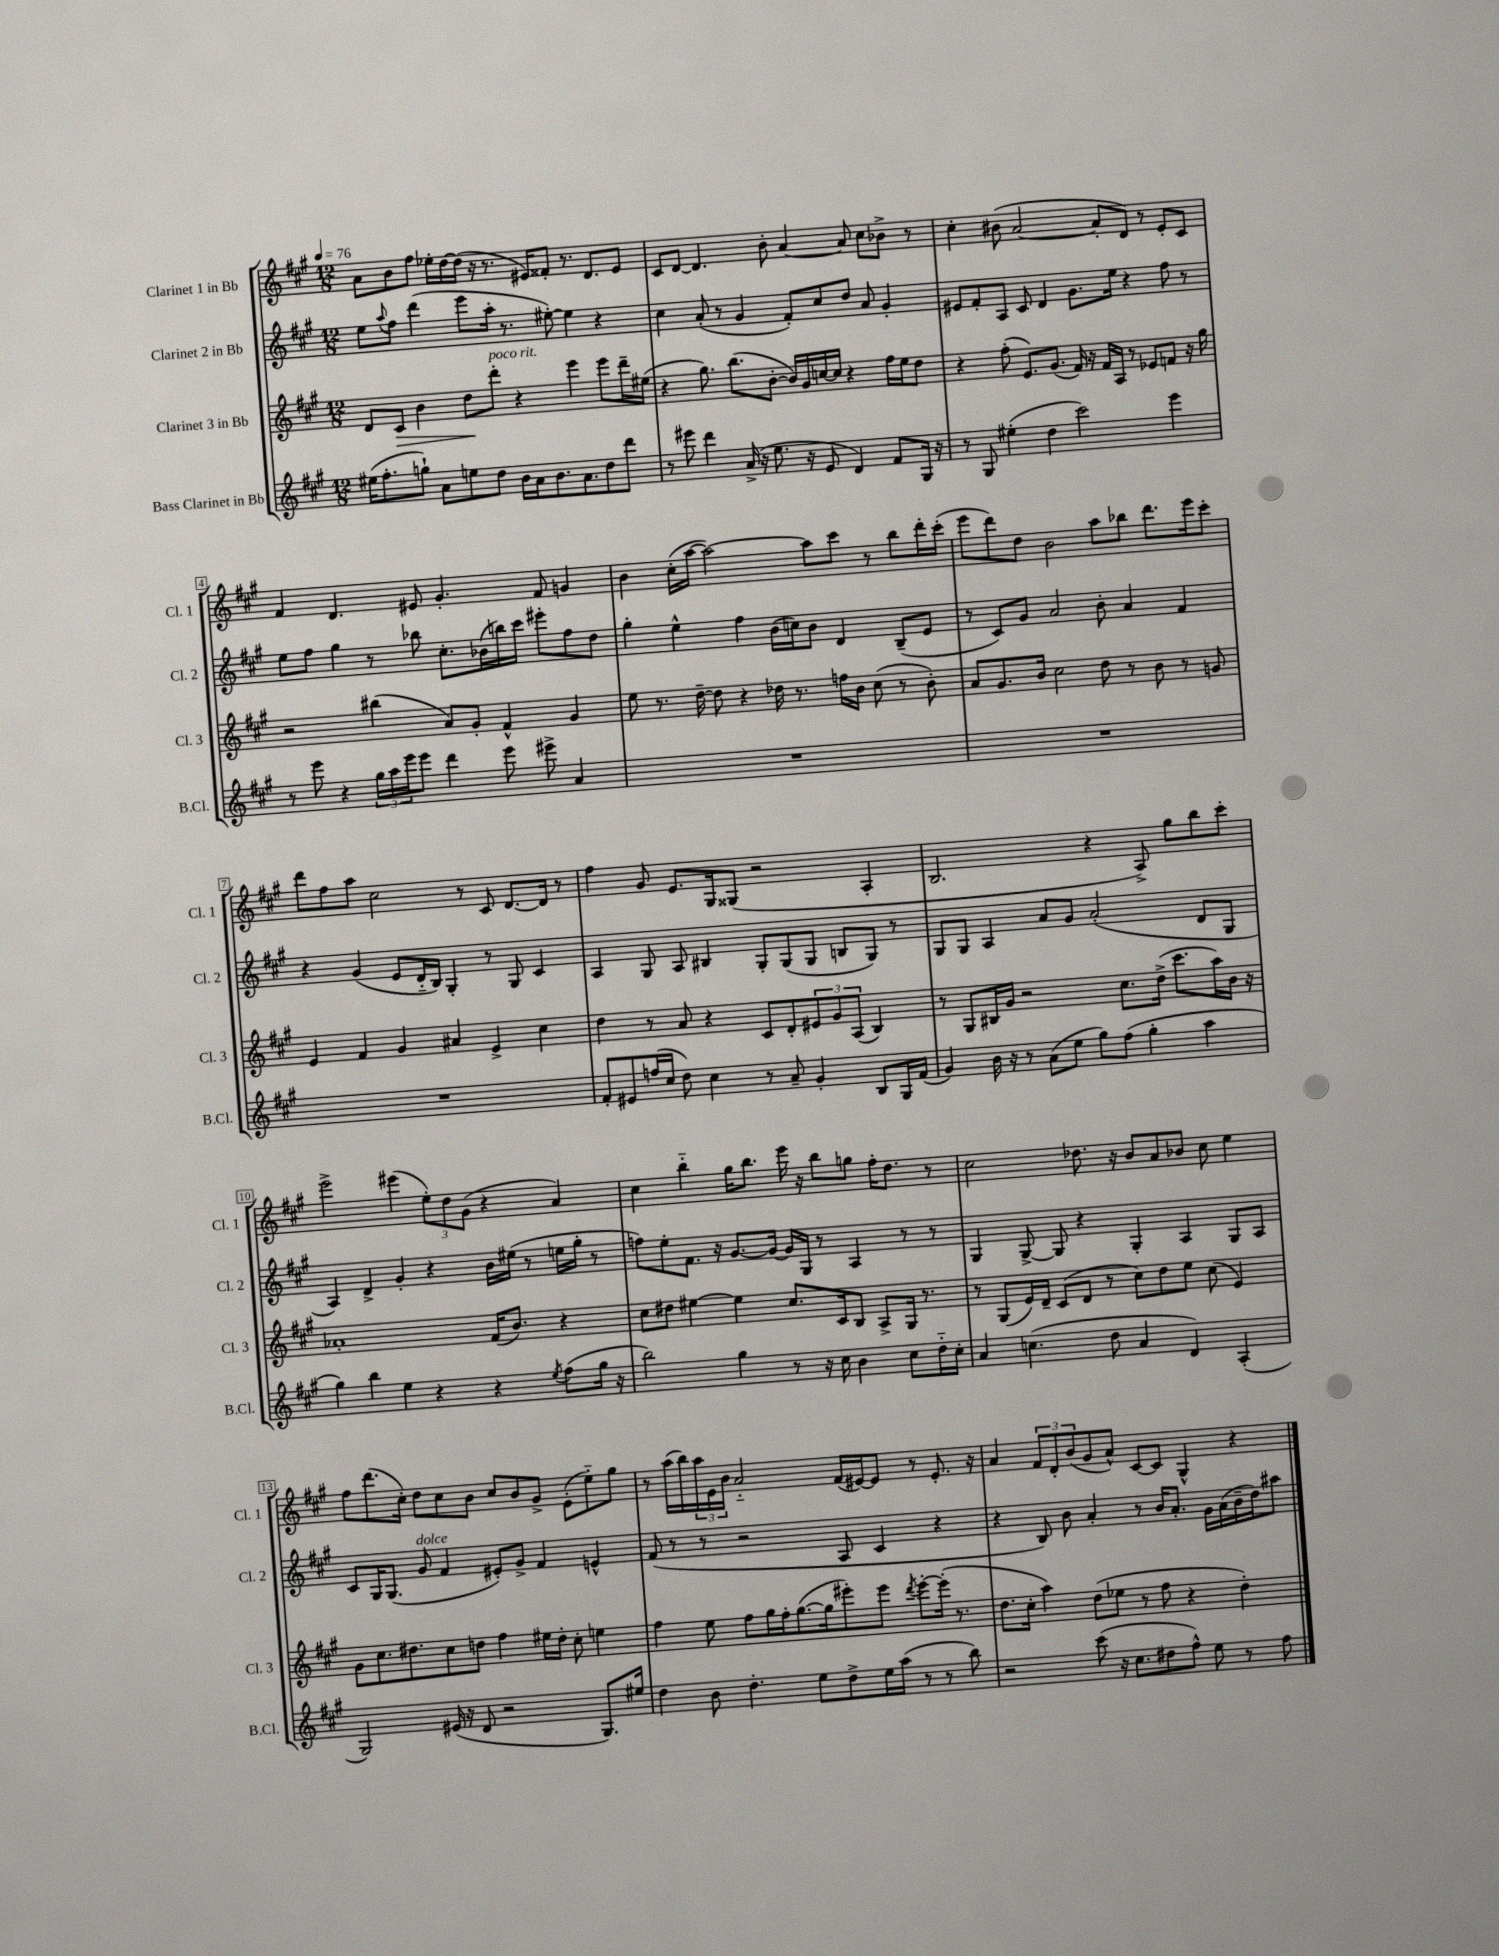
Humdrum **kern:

**kern	**kern	**kern	**kern
*staff4	*staff3	*staff2	*staff1
*clefG2	*clefG2	*clefG2	*clefG2
*k[f#c#g#]	*k[f#c#g#]	*k[f#c#g#]	*k[f#c#g#]
*M12/8	*M12/8	*M12/8	*M12/8
*MM76	*MM76	*MM76	*MM76
(16ee#\LK	8d/L	8ee\L	8a\L
8.ff#'\	.	.	.
.	.	8qqaa/	.
.	8c#/J	8ff#\J	8b\
8gg`\J)	4b\	(4ddd\	8ff#\J
8a\L	.	.	16ee-'\LL
.	.	.	[16dd\
8ee\	8dd\L	8eee\L	(16dd\]JJ
.	.	.	16r
8dd\J	8ddd'\J	16aa'\Jk	8.r
.	.	8.r	.
16b\LL	4r	.	.
16a\J	.	.	16e#/LK)
8.b\	.	[8ee#'\)	8f##'/J
.	4eee\	4ee#\]	8.r
8.a\	.	.	.
.	.	.	8.d/L
8dd\	8eee\L	4r	.
8ddd\J	16ddd~\L	.	8e#/J
.	(16ee#\JJ	.	.
=	=	=	=
8r	4r	4cc#\	8c#/L
8eee#\	.	.	[8d/J
4ddd\	8.gg#\)	(8a'/	4.d/]
.	.	8r	.
.	(8.bb\L	.	.
(16a^/	.	4g#/	.
16r	.	.	.
8.ee\	[8b'\J	.	8b'\
.	16b/]LL)	8f#'/L)	[4a/
16r	16g#/	.	.
8e/	[16cc/	8cc#/	.
.	16cc/]JJ	.	.
4d/)	4r	8dd/J	8a/]
.	.	8a/	8cc#\L
8f#/L	16ff#\LL	4g#'/	8b-^\J
.	16ee\J	.	.
16G#/Jk	8dd\J	.	8r
16r	.	.	.
=	=	=	=
8r	4r	8e#/L	4cc#'\
8G#/	.	8f#'/	.
(4ee#'\	(8ff#'\	8A/J	(8b#\
.	8.e/L)	8c#/	[2a/
4dd\	.	4d/	.
.	(8.g#/J	.	.
2ccc#\)	16f#/)	8.g#\L	.
.	16r	.	.
.	16f#/LL	.	8a'/]L
.	16A/JJ	16ee\Jk	.
.	8r	4r	8d/J)
.	8e-/L	.	8r
4eee\	8f/J	8ff#\	8e'/L
.	16r	8r	8c#/J
.	16gg#\	.	.
=	=	=	=
8r	2r	8ee\L	4f#/
8eee\	.	8ff#\J	.
4r	.	4gg#\	4.d/
24gg#\LL	(4bb#\	8r	.
24aa\	.	.	.
24eee\J	.	.	.
8eee\J	.	8bb-\	8e#/
4ddd\	8a/L)	8.cc#'\L	4.g#'/
.	8g#'/J	.	.
.	.	(16b-\L	.
8eee\	4f#^^/	16bb\)	.
.	.	16ccc#\JJ	.
8eee#^\	.	8eee#'\L	8f#/
4a/	4g#/	8ff#\	4g/
.	.	8dd\J	.
=	=	=	=
1.r	8ee\	4gg#'\	4b\
.	8.r	.	.
.	.	4ee^^\	(16cc#'\LL
.	[16dd~\	.	[16aa\JJ
.	8dd\]	.	2aa\_)
.	4r	4ff#\	.
.	16dd-\	(16b\LL	.
.	8.r	16cc\J)	.
.	.	8b\J	8aa\]L
.	16ff\LL	4d/	8ccc#\J
.	16b\JJ	.	.
.	(8cc#\	.	8r
.	8r	(8B~/L	8bb\L
.	8b'\)	8e/J	16ddd'\L
.	.	.	(16ccc#'\JJ
=	=	=	=
1.r	8a/L	8r	8eee\L
.	8.g#/	8c#/L)	8ddd\)
.	.	8g#/J	8dd\J
.	16b/Jk	.	.
.	2cc#\	2a/	2b\
.	8dd\	8b'\	8aa\L
.	8r	4a/	8bb-\J
.	8b\	.	8.ddd\L
.	8r	4f#/	.
.	.	.	16eee\k
.	8g/	.	8ccc#'\J
=	=	=	=
1.r	4e/	4r	8ddd\L
.	.	.	8ff#\
.	4f#/	(4g#/	8aa\J
.	.	.	2cc#\
.	4g#/	8e/L	.
.	.	16d'~/L	.
.	.	16B/JJ)	.
.	4a#/	4G#'/	.
.	.	.	8r
.	4e^/	8r	8c#/
.	.	8G#/	[8.d/L
.	4cc#\	4c#/	.
.	.	.	16d/]Jk
.	.	.	8r
=	=	=	=
8f#'/L	4dd\	4A/	4ff#\
8e#/	.	.	.
(16ff/L	8r	8G#/	8g#/
16cc#/JJ	.	.	.
8dd\)	8a/	8A/	8.e/L
4cc#\	4r	4B#/	.
.	.	.	16G#/k
.	.	.	(8G##/J
8r	8c#/L	8G#'/L	2r
8a~/	8d'/	(8G#/	.
4g#'/	12e#/	8G#/J	.
.	12g#/	.	.
.	.	8B/L	.
.	(12A/J	.	.
8B/L	4B/)	8G#/J)	4A'/
16G#/L	.	8r	.
(16f#/JJ	.	.	.
=	=	=	=
4g#/)	8r	8G#/L	2.B/
.	8G#/L	8G#/J	.
16b\	16B#/L	4A/	.
16r	16g#/JJ	.	.
8r	2r	.	.
(8a\L	.	8a/L	.
8ee\J	.	8g#/J	.
8gg#\L)	.	(2a'/	4r
(8ff#\J	8.cc#\L	.	.
4gg#'\	.	.	8A^/)
.	(16dd^\Jk	.	.
.	8.ccc#\L	.	8gg#\L
4aa\	.	8d/L	8bb\
.	16aa\L)	.	.
.	16b\JJ	8G#/J	8ccc#'\J
.	16r	.	.
=	=	=	=
4gg#\)	1a-'	4A/)	2eee^\
4bb\	.	4d^/	.
4ee\	.	4g#'/	(4eee#\
4r	.	4r	12ee'\L)
.	.	.	12dd\
.	.	.	(12g#\J
4r	(16f#/LK	16b\LL	4r
.	8.b/J)	(16ee#\JJ	.
.	.	8r	.
8qee/	.	.	.
(8ff#\L	4r	16ee\LL	4a/)
.	.	16gg#'\JJ	.
16gg#\Jk	.	8r	.
16r	.	.	.
=	=	=	=
2bb\)	8cc#\L	8ff\L)	4cc#\
.	8dd#\J	8ee'\	.
.	[4ee#\	8.f#\J	4bb'~\
.	.	16r	.
4gg#\	4ee#\]	[8.g#/L	16gg#\LK
.	.	.	8.bb\J
.	.	16g#/_Jk	.
8r	8.cc#/L	16g#/]LL	16eee\
.	.	16G#/JJ	16r
16r	.	8r	8bb\L
16cc#\	16c#/k	.	.
4b\	8B/J	4A/	8gg\J
.	8A^/L	.	16ff#'\LK
.	.	.	8.dd\J
8cc#\L	16G#/Jk	8r	.
.	8.r	.	.
16dd'~\L	.	8r	8r
16cc#'\JJ	.	.	.
=	=	=	=
4a/	8r	4G#/	2cc#\
.	(8G#/L	.	.
(4.cc\	16e/L)	[8G#^/	.
.	16d~/JJ	.	.
.	(8c#/L	8G#/]	.
.	8d/J	4r	8.dd-\
8dd\	8r	.	.
.	.	.	16r
4a/	8cc#\L)	4G#'/	8b/L
.	8dd\	.	8a/
4d/)	8ee\J	4A/	8b-/J
.	(8cc#\	.	8cc#\
(4A'/	4e/)	8G#/L	4ee\
.	.	8A/J	.
=	=	=	=
2G#/)	8g#\L	8c#/L	8ff#\L
.	8.cc#\	16G#/K	(8.ddd\
.	.	(8.G#/J	.
.	8.dd#\	.	16cc#'\Jk)
.	.	8g#/	8dd\L
(16e#/	8cc#\	4f#/	8cc#\
16r	.	.	.
8d/	8dd\J	.	8b\J
2r	4ff#\	8e#'/L)	8cc#/L
.	.	8g#^/J	8b/
.	16ee#\LL	4f#/	8g#^/J
.	16dd'\JJ	.	.
.	8cc#'\	.	(8e'\L
8.G#/L)	4ee\	4e^^/	8ee'~\)
.	.	.	8gg#\J
16ee#/Jk	.	.	.
=	=	=	=
4dd\	4ff#\	(8f#/	8r
.	.	8r	(16aa\LL
.	.	.	16bb\)
8b\	8ee\	8r	24aa\
.	.	.	24e\
.	.	.	24b\JJ
4.dd'\	8ff#\L	2r	2a'~/
.	16gg#\L	.	.
.	16ff#'\J	.	.
.	([8.gg#\	.	.
8ee\L	.	.	.
.	16gg#\]k	.	.
8dd^\	8eee#'\)	8A/	(16f#/LL
.	.	.	[16e#/J)
16ee\L	8eee#\J	4c#/	8e#/]J
(16aa\JJ	.	.	.
.	8qddd/	.	.
8r	[8eee#'\L	.	8r
8r	(16eee#'\]Jk	4r	8.e#'/
.	8.r	.	.
8bb\)	.	.	.
.	.	.	16r
=	=	=	=
2r	8.dd\L	4r	4a/
.	16cc#'\Jk	.	.
.	4aa\)	8B/)	12f#/L
.	.	.	12d'/
.	.	8b\	.
.	.	.	(12b/
(8ccc#\	(8dd\L	4a'/	8g#/
16r	8ee-\J	.	8a^^/J)
8.cc#\L	.	.	.
.	8r	8r	[8c#/L
8dd#\	8ff#\	16b/LK	8c#/]J
.	.	8.a'/J	.
8ff#^^\J)	4r	.	4G#^^/
8ee\	.	16g#\LL	.
.	.	(16a\	.
8r	4dd'\)	16b~\	4r
.	.	16dd\J)	.
8ff#\	.	8aa#\J	.
==	==	==	==
*-	*-	*-	*-
